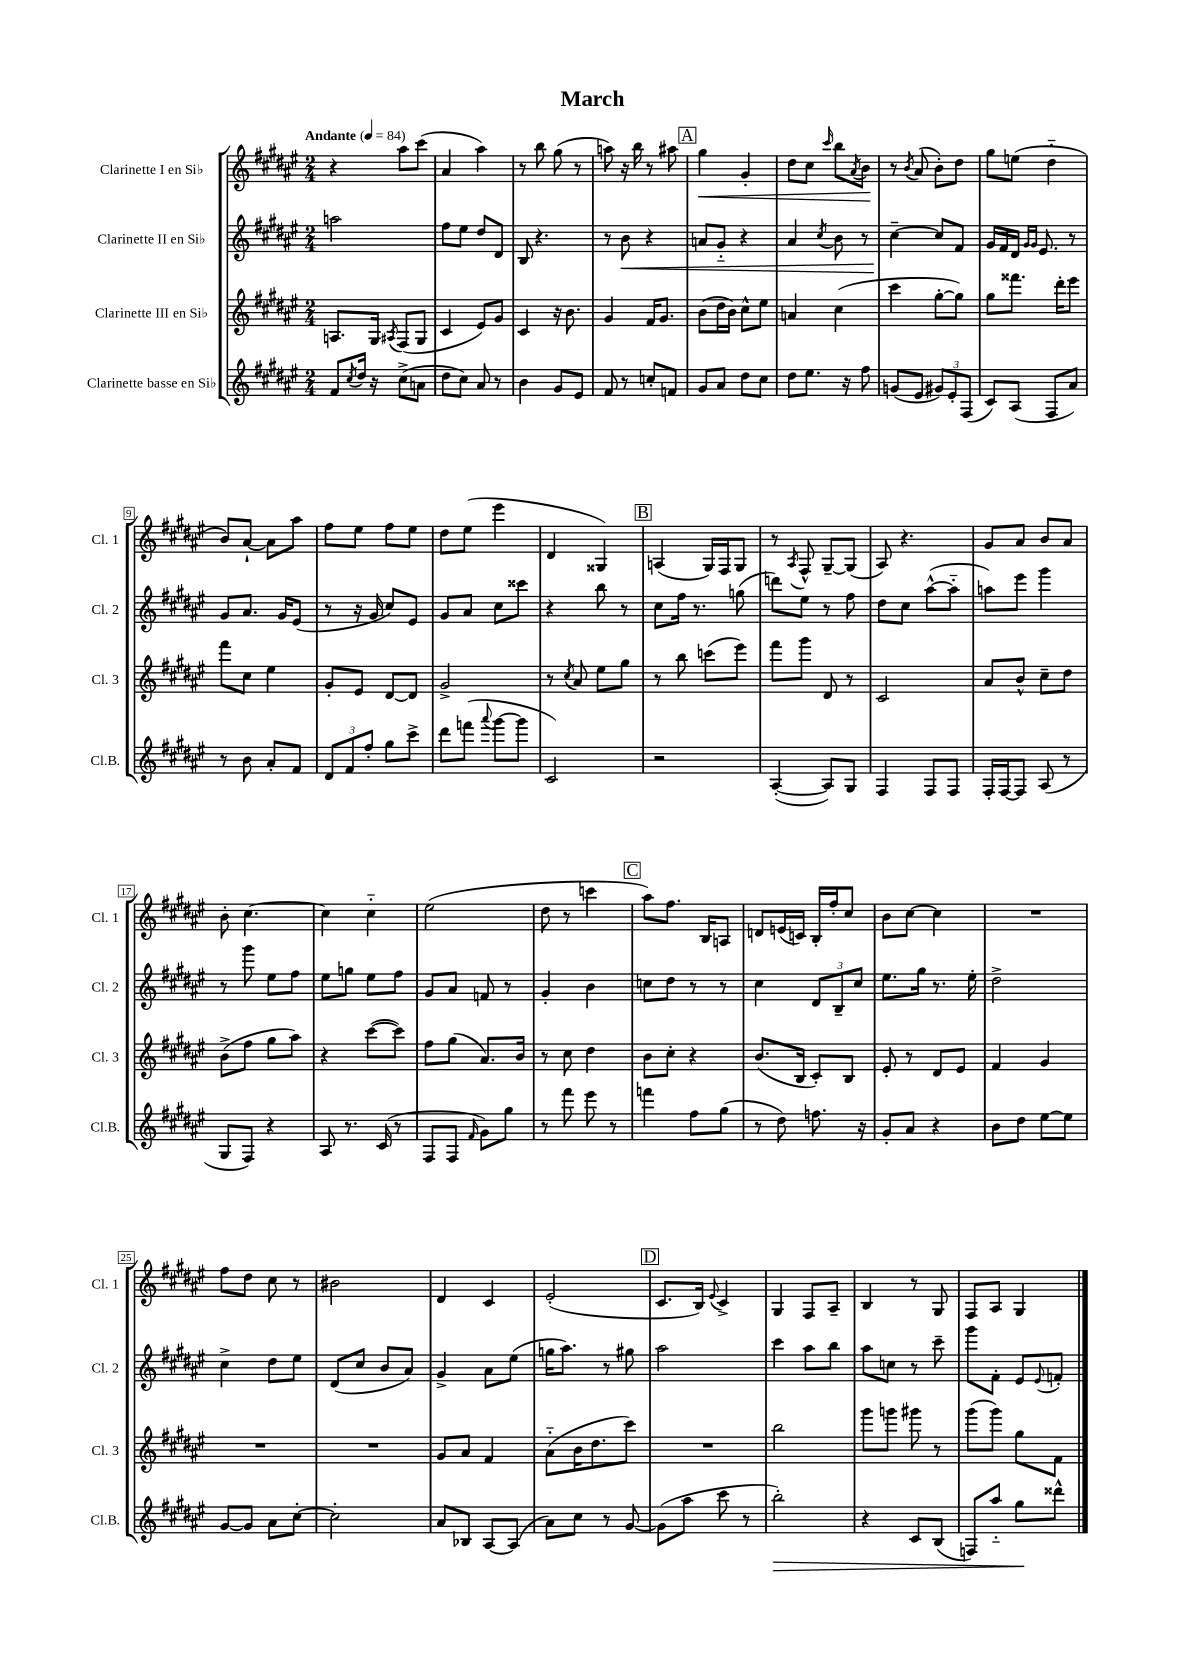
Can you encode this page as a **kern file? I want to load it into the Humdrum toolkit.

**kern	**kern	**kern	**kern
*staff4	*staff3	*staff2	*staff1
*clefG2	*clefG2	*clefG2	*clefG2
*k[f#c#g#d#a#e#]	*k[f#c#g#d#a#e#]	*k[f#c#g#d#a#e#]	*k[f#c#g#d#a#e#]
*M2/4	*M2/4	*M2/4	*M2/4
*MM84	*MM84	*MM84	*MM84
8f#	8.A	2aa	4r
8qcc#	.	.	.
16dd#	.	.	.
16r	16G#	.	.
.	8qA#	.	.
(8cc#^	(8F#	.	8aa#
8a	8G#	.	(8ccc#
=	=	=	=
8dd#	4c#	8ff#	4a#
8cc#)	.	8ee#	.
8a#	8e#)	8dd#	4aa#)
8r	8g#	8d#	.
=	=	=	=
4b	4c#	8B	8r
.	.	4.r	8bb
8g#	16r	.	(8gg#
.	8.b	.	.
8e#	.	.	8r
=	=	=	=
8f#	4g#	8r	8aa)
8r	.	8b	16r
.	.	.	16bb
8cc'	16f#	4r	8r
.	8.g#	.	.
8f	.	.	8aa#
=	=	=	=
8g#	(8b	8a	4gg#
8a#	16dd#	8g#'~	.
.	16b)	.	.
8dd#	8cc#^^	4r	4g#'
8cc#	8ee#	.	.
=	=	=	=
8dd#	4a	4a#	8dd#
8.ee#	.	.	8cc#
.	.	8qcc#	16qqccc#
.	(4cc#	8b	8bb
16r	.	.	.
.	.	.	8qa#
8ff#	.	8r	8b
=	=	=	=
(8g	4ccc#	[4cc#~	8r
.	.	.	8qb
8e#	.	.	(8a#
12g#)	[8gg#'	8cc#]	8b')
12e#'	.	.	.
.	8gg#])	8f#	8dd#
(12F#	.	.	.
=	=	=	=
8c#)	8gg#	16g#	8gg#
.	.	16f#	.
(8A#	8.fff##	16d#	(8ee
.	.	16qqg#	.
.	.	16qqg#	.
.	.	8.e#	.
8F#	.	.	4dd#'~
.	16ddd#'	.	.
8a#)	8eee#	8r	.
=	=	=	=
8r	8fff#	8g#	8b)
8b	8cc#	8.a#	[8a#`
8a#'	4ee#	.	8a#]
.	.	16g#	.
8f#	.	(8e#	8aa#
=	=	=	=
12d#	8g#'	8r	8ff#
12f#	.	.	.
.	8e#	16r	8ee#
12ff#'	.	.	.
.	.	16g#	.
8gg#	[8d#	8cc#)	8ff#
8ccc#^	8d#]	8e#	8ee#
=	=	=	=
8ddd#	2g#^	8g#	8dd#
(8fff	.	8a#	(8ee#
8qqaaa#	.	.	.
[8ggg#	.	8cc#	4eee#
8ggg#]	.	8ccc##	.
=	=	=	=
2c#)	8r	4r	4d#
.	8qcc#	.	.
.	8a#	.	.
.	8ee#	8bb	4G##)
.	8gg#	8r	.
=	=	=	=
2r	8r	8cc#	(4A
.	8bb	16ff#	.
.	.	8.r	.
.	(8ccc	.	16G#)
.	.	.	16F#
.	8eee#)	(8gg	8G#
=	=	=	=
([4A#'	8fff#	8ddd)	8r
.	.	.	8qA#
.	8ggg#	8ee#	8F#^^
8A#])	8d#	8r	[8G#~
8G#	8r	8ff#	(8G#]
=	=	=	=
4F#	2c#	8dd#	8A#)
.	.	8cc#	4.r
8F#	.	([8aa#^^	.
8F#	.	8aa#'~]	.
=	=	=	=
16F#'	8a#	8aa)	8g#
[16F#	.	.	.
8F#]	8b^^	8eee#	8a#
(8A#	8cc#~	4ggg#	8b
8r	8dd#	.	8a#
=	=	=	=
8G#	(8b^	8r	8b'
8F#)	8ff#	8ggg#	[4.cc#
4r	8gg#	8ee#	.
.	8aa#)	8ff#	.
=	=	=	=
8A#	4r	8ee#	4cc#]
8.r	.	8gg	.
.	([8ccc#	8ee#	4cc#'~
(16c#	.	.	.
8r	8ccc#])	8ff#	.
=	=	=	=
8F#	8ff#	8g#	(2ee#
8F#	(8gg#	8a#	.
16qqf#	.	.	.
8g#)	8.a#)	8f	.
8gg#	.	8r	.
.	16b	.	.
=	=	=	=
8r	8r	4g#'	8dd#
8fff#	8cc#	.	8r
8eee#	4dd#	4b	4ccc
8r	.	.	.
=	=	=	=
4fff	8b	8cc	8aa#)
.	8cc#'	8dd#	8.ff#
8ff#	4r	8r	.
.	.	.	16B
(8gg#	.	8r	8A
=	=	=	=
8r	(8.b	4cc#	8d
8dd#)	.	.	(16e
.	16B	.	16c)
8.ff	8c#')	12d#	16B'
.	.	.	16ff#'
.	.	12B~	.
.	8B	.	8cc#
.	.	12cc#	.
16r	.	.	.
=	=	=	=
8g#'	8e#'	8.ee#	8b
8a#	8r	.	[8cc#
.	.	16gg#	.
4r	8d#	8.r	4cc#]
.	8e#	.	.
.	.	16ee#'	.
=	=	=	=
8b	4f#	2dd#^	2r
8dd#	.	.	.
[8ee#	4g#	.	.
8ee#]	.	.	.
=	=	=	=
[8g#	2r	4cc#^	8ff#
8g#]	.	.	8dd#
8a#	.	8dd#	8cc#
[8cc#'	.	8ee#	8r
=	=	=	=
2cc#']	2r	(8d#	2b#
.	.	8cc#	.
.	.	8b	.
.	.	8a#)	.
=	=	=	=
8a#	8g#	4g#^	4d#
8B-	8a#	.	.
[8A#	4f#	8a#	4c#
(8A#]	.	(8ee#	.
=	=	=	=
8a#)	(8a#'~	16gg	(2e#'
.	.	8.aa#)	.
8cc#	16b	.	.
.	8.dd#	.	.
8r	.	8r	.
[8g#	8ccc#)	8gg#	.
=	=	=	=
(8g#]	2r	2aa#	8.c#
8aa#	.	.	.
.	.	.	16B)
.	.	.	8qqe#
8ccc#	.	.	4c#^
8r	.	.	.
=	=	=	=
2bb')	2bb	4ccc#	4G#
.	.	8aa#	8F#
.	.	8bb	8A#~
=	=	=	=
4r	8ggg#	8aa#	4B
.	8ggg	8cc	.
8c#	8ggg#	8r	8r
(8B	8r	8ccc#~	8G#
=	=	=	=
8F)	(8ggg#	8ggg#	8F#
8aa#'~	8ggg#)	8f#'	8A#
8gg#	8gg#	8e#	4G#
.	.	8qqe#	.
8ddd##^^	8f#	8f'	.
==	==	==	==
*-	*-	*-	*-
